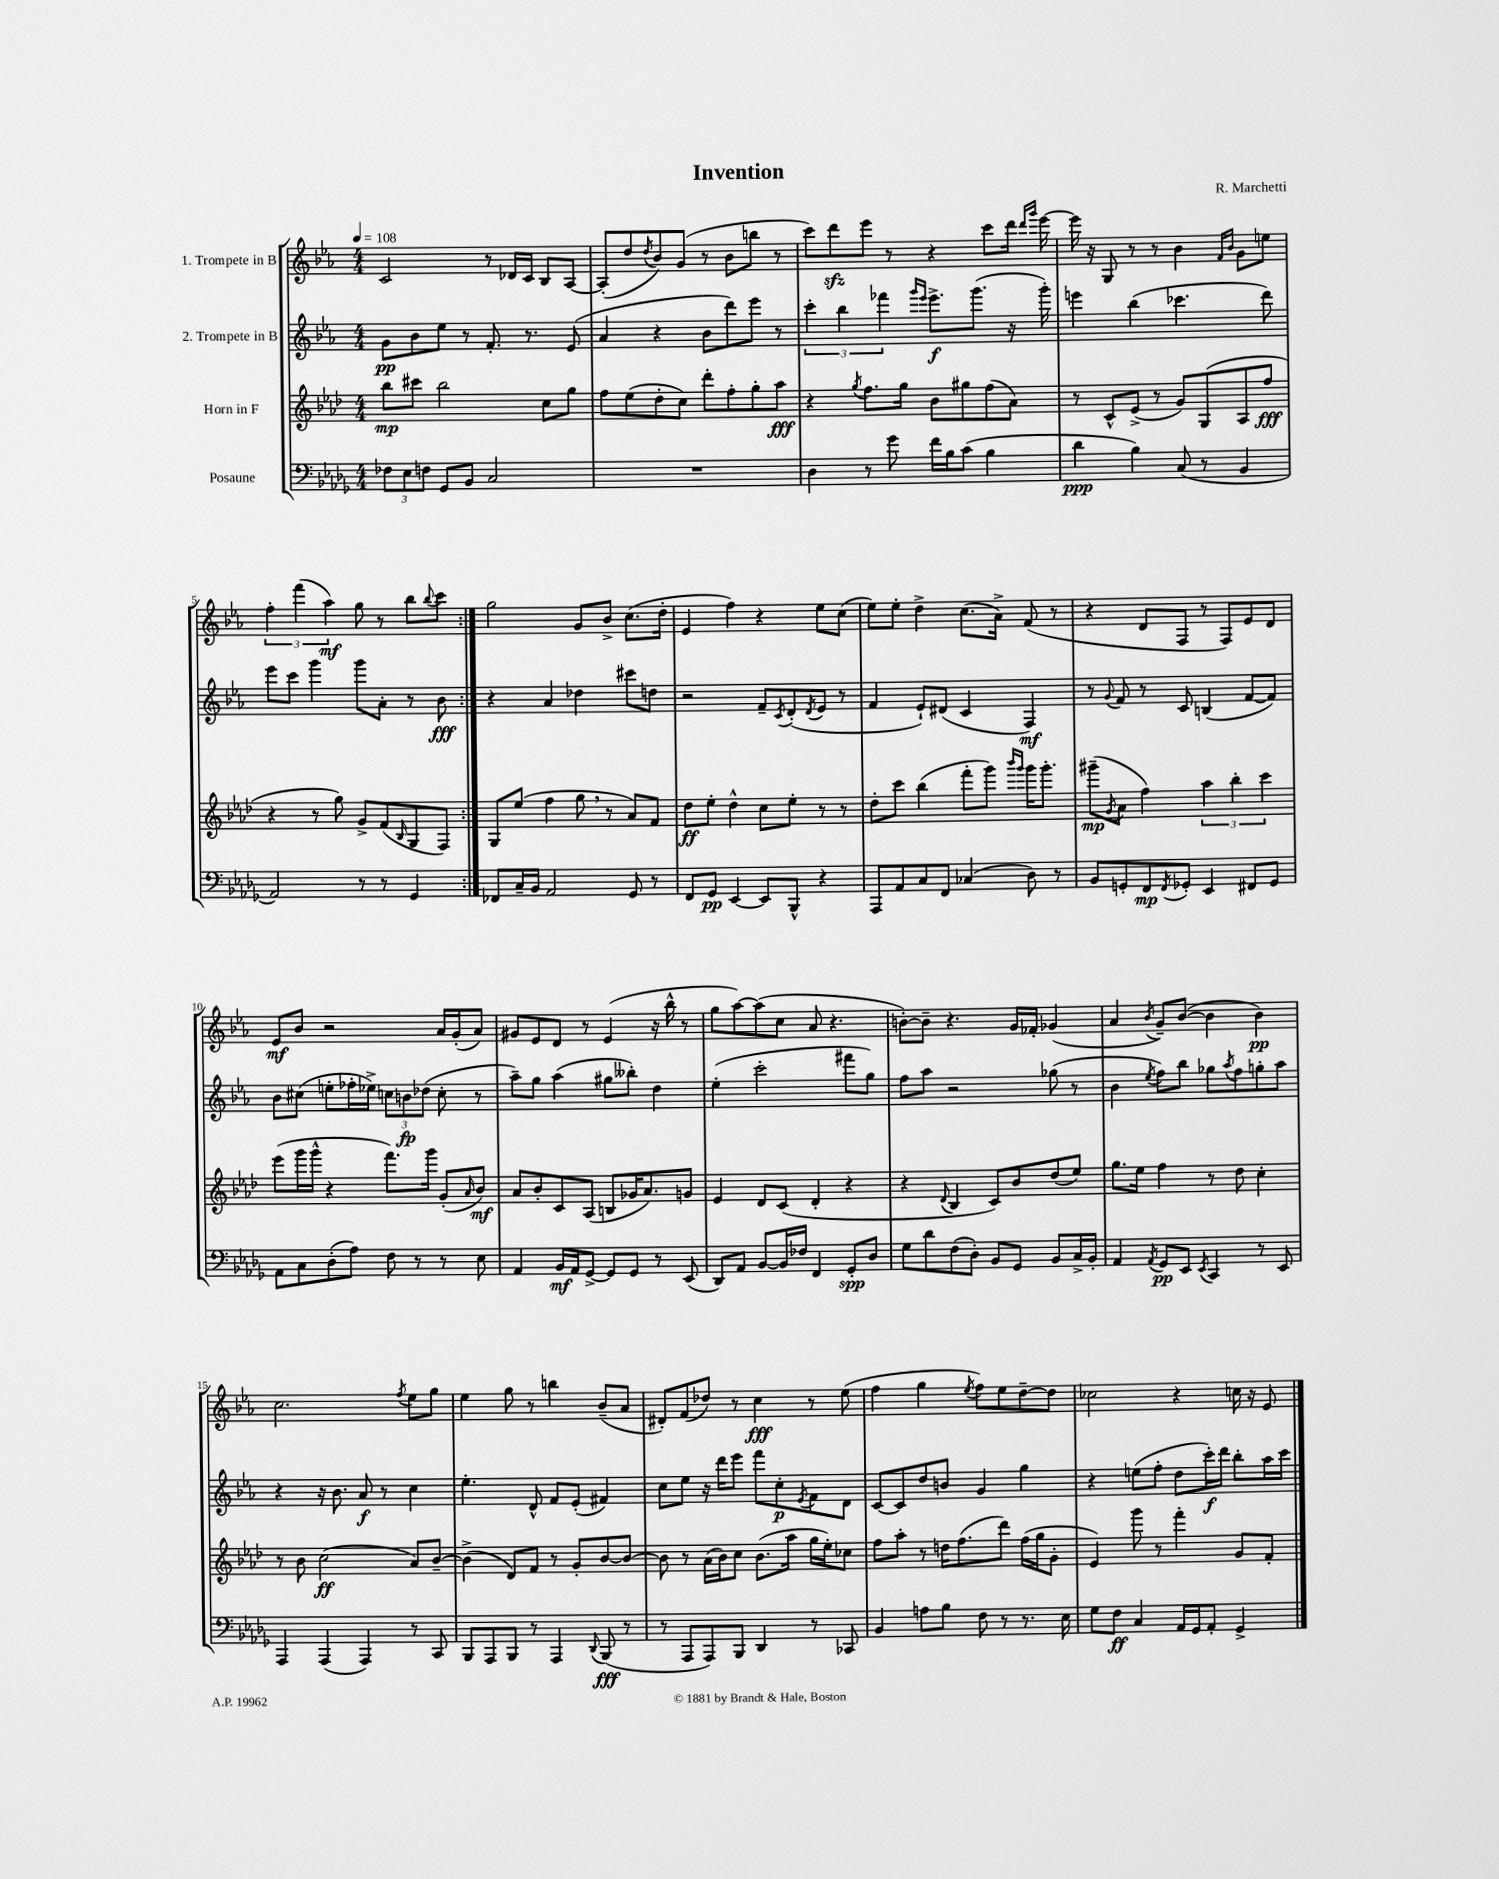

**kern	**kern	**kern	**kern
*staff4	*staff3	*staff2	*staff1
*clefF4	*clefG2	*clefG2	*clefG2
*k[b-e-a-d-g-]	*k[b-e-a-d-]	*k[b-e-a-]	*k[b-e-a-]
*M4/4	*M4/4	*M4/4	*M4/4
*MM108	*MM108	*MM108	*MM108
12F-\L	8bb-\L	8g\L	2c/
12E-\	.	.	.
.	8ccc#\J	8b-\	.
12F\J	.	.	.
8GG-/L	2bb-\	8ee-\J	.
8BB-/J	.	8r	.
2C/	.	8.f'/	8r
.	.	.	16d-/LL
.	.	8.r	16c/JJ
.	8cc\L	.	8B-/L
.	8gg\J	(8e-/	[8A-/J
=	=	=	=
1r	8ff\L	4a-/	(8A-'/]L
.	(8ee-\	.	8dd/
.	.	.	8qdd/
.	8dd-'\	4r	8b-/)
.	8cc\J)	.	(8g/J
.	8ddd-'\L	8b-\L	8r
.	8ff'\	8ddd\)	8b-\L
.	8gg'\	8eee-\J	8bb\J
.	8aa-\J	8r	8r
=	=	=	=
4D-\	4r	6ccc'\	8ccc\L)
.	.	.	8ddd\
.	.	6bb-\	.
.	8qgg/	.	.
8r	8.ff\L	.	8eee-\J
.	.	6fff-\	.
8g-\	.	.	8r
.	16gg\Jk	.	.
.	.	16qqggg/LL	.
.	.	16qqeee-/JJ	.
16f\LL	8b-\L	8.eee-^\L	4r
16B-\J	.	.	.
(8c\J	8gg#\	.	.
.	.	(8.ggg\J	.
4B-\	(8ff\	.	8ccc\L
.	8a-\J)	16r	16ddd\Jk
.	.	.	16qqddd/LL
.	.	.	16qqggg/JJ
.	.	16ggg'\)	[16eee-\
=	=	=	=
4d-\	8r	4eee\	16eee-\]
.	.	.	16r
.	8c^^/L	.	8G/
4B-\)	(8e-^/J	(4bb-\	8r
.	8r	.	8r
(8C/	8g/L)	4.ccc-\	4b-\
8r	(8G/	.	.
.	.	.	16qqf/LL
.	.	.	16qqb-/JJ
4BB-/	8A-/	.	8g\L
.	8ff/J	8ddd\)	8ee\J
=	=	=	=
2AA-/)	4r	8eee-\L	6ff'\
.	.	8ccc\J	.
.	.	.	(6fff\
.	8r	4ggg\	.
.	.	.	6aa-\)
.	8gg\)	.	.
8r	8g^/L	8ggg\L	8gg\
8r	(8f/	8a-'\J	8r
.	16qqB-/	.	.
4GG-/	8G/	8r	8bb-\L
.	.	.	8qqbb-/
.	8F/J)	8b-\	8ccc\J
=:|!	=:|!	=:|!	=:|!
8FF-/L	8G/L	4r	2gg\
16C~/L	(8ee-/J	.	.
16BB-/JJ	.	.	.
2AA-/	4ff\	4a-/	.
.	8gg\	4dd-\	8g/L
.	8r	.	8b-^/J
8GG-/	8a-/L)	8ccc#\L	(8.cc\L
8r	8f/J	8dd\J	.
.	.	.	16dd'\Jk
=	=	=	=
8FF/L	8dd-\L	2r	4e-/
8GG-/J	8ee-'\J	.	.
[4EE-/	4dd-^^\	.	4ff\)
8EE-/]L	8cc\L	8f~/L	4r
.	.	8qc/	.
8BBB-^^/J	8ee-'\J	(8d'/	.
.	.	8qd/	.
4r	8r	8e-/J	8ee-\L
.	8r	8r	(8cc\J
=	=	=	=
8AAA-/L	8dd-'\L	4f/	8ee-\L)
8AA-/	8ccc\J	.	8ee-'\J
8C/	(4bb-\	8e-`/L)	4dd^\
8FF/J	.	(8d#/J	.
(4C-/	8fff'\L	4c/	(8.cc\L
.	8ggg\J)	.	.
.	.	.	16a-^\Jk)
.	16qqbbb-/LL	.	.
.	16qqggg/JJ	.	.
8D-\)	16ggg\LK	4F/)	(8f/
.	8.ggg'\J	.	.
8r	.	.	8r
=	=	=	=
8BB-/L	(8ggg#~\L	8r	4r
.	8qg/	8qqg/	.
8GG'/	8a-\J	8f/	.
8FF/	4ff\)	8r	8d/L
8qFF/	.	.	.
8GG-'/J	.	8c/	8F/J
4EE-/	6aa-\	(4B/	8r
.	.	.	8F/L)
.	6bb-'\	.	.
8FF#/L	.	[8f/L	8e-/
.	6ccc\	.	.
8GG-/J	.	8f/]J)	8d/J
=	=	=	=
8AA-\L	(8eee-\L	8b-\L	8e-/L
8C\	16ggg\L	(8cc#\J	8b-/J
.	16ggg^^\JJ	.	.
(8D-'\	4r	8ee'\L	2r
8A-\J)	.	16ff-'\L	.
.	.	16ee-^\JJ)	.
8F\	8.fff\L)	12cc\L	.
.	.	12b\	.
8r	.	.	.
.	.	(12dd-\J	.
.	16ggg\Jk	.	.
8r	(8g'/L	8cc'\	16a-/LL
.	.	.	(16g'/J
.	16qqa-/	.	.
8E-\	8b-/J)	8r	8a-/J)
=	=	=	=
4AA-/	8a-/L	8aa-~\L)	8g#/L
.	8b-'/	8gg\J	8e-/
16BB-/LL	8c/	(4aa-\	8d/J
16AA-/J	.	.	.
[8GG-^/J	(8A-/J	.	8r
8GG-/]L	8B/L	8gg#\L	(4e-/
8GG-/J	16g-/K	8bb--'\J)	.
.	8.a-/)	.	.
8r	.	4dd\	16r
.	.	.	16bb-^^\
(8EE-/	8g/J	.	8r
=	=	=	=
8DD-/L)	4e-/	(4ee-'\	8gg\L
8AA-/J	.	.	[8aa-\)
[8BB-/L	8d-/L	2ccc'\	(8aa-\]
16BB-/]L	(8c/J	.	8cc\J
16F-/JJ	.	.	.
4FF/	4d-'/	.	8a-/
.	.	.	4.r
8GG-'/L	4r	8fff#\L	.
8D-/J	.	8gg\J)	.
=	=	=	=
8G-\L	4r	8ff\L	[8b'\L)
8d-\	.	8aa-\J	8b~\]J
.	8qqd-/	.	.
(8F\	4B-/	2r	4.r
8D-'\J)	.	.	.
8BB-/L	8c/L)	.	.
8GG-/J	8b-/	.	16g/LL
.	.	.	16f-'/JJ
8BB-/L	(8dd-/	(8gg-\	(4g-/
16C^/L	8ee-/J)	8r	.
16BB-'/JJ	.	.	.
=	=	=	=
4AA-/	8.gg\L	4b-\	4a-/
.	16ee-\Jk	.	.
8qAA-/	.	8qee-/	8qb-/
8GG-/L	4ff\	8ff\L)	8g~/L)
8EE-/J	.	8bb-\J	([8b-/J
8qEE-/	.	.	.
4CC/	8r	8gg-\L	4b-\]
.	.	8qaa-/	.
.	8dd-\	8ff\	.
8r	4cc'\	8gg'\	4b-\)
8EE-/	.	8aa-\J	.
=	=	=	=
4AAA-/	8r	4r	2.cc\
.	8b-\	.	.
(4AAA-/	(2cc\	16r	.
.	.	8.b-\	.
4AAA-/)	.	8a-/	.
.	.	8r	.
.	.	.	8qff/
8r	8a-/L)	4cc\	8ee-\L
8CC/	[8b-~/J	.	8gg\J
=	=	=	=
8BBB-/L	(4b-^\]	4.ee-'\	4ee-\
8AAA-/	.	.	.
8BBB-/J	8d-/L)	.	8gg\
8r	8f/J	8d^^/	8r
4AAA-/	8r	8f/L	4bb\
.	8g'/L	(8e-'/J	.
8qqDD-/	.	.	.
(8BBB-/	[8b-/	4f#/)	(8b-~/L
8r	8b-/_J	.	8a-/J
=	=	=	=
8r	8b-\]	8cc\L	8d#'/L)
8AAA-/L	8r	8ee-\J	(8f/
8AAA-/)	(16a-\LL	16r	8dd-/J)
.	16b-\J)	16ddd\LK	.
8BBB-/J	8cc\J	8eee-\J	8r
4DD-/	(8.b-\L	8fff\L	4cc\
.	.	8cc'\	.
.	16aa-\Jk	.	.
.	.	8qe-/	.
8r	16gg\LL	8f\	8r
.	16ee-'\J)	.	.
8CC-/	8cc-\J	8d\J	(8ee-\
=	=	=	=
4BB-/	8ff\L	[8c/L	4ff\
.	8aa-'\J	8c/]	.
8A\L	8r	8dd/	4gg\
8B-\J	16dd\LK	8b/J	.
.	(8.ff\	.	.
.	.	.	8qee-/
8F\	.	4g/	8ff\L)
8r	8ddd-\J)	.	8ee-\
8.r	(16ff\LL	4gg\	[8dd~\
.	16gg\J	.	.
.	8g'\J	.	8dd\]J
16E-\	.	.	.
=	=	=	=
8G-\L	4e-/)	4r	2cc-\
8F\J	.	.	.
4C/	8ggg\	(8ee\L	.
.	8r	8ff'\J	.
16AA-/LL	4fff'\	8dd\L	4r
16GG-/J	.	.	.
8AA-'/J	.	16ccc'\L)	.
.	.	16ddd\JJ	.
4GG-^/	8g/L	8bb-'\L	16cc\
.	.	.	16r
.	8f'/J	16aa-\L	8e-/
.	.	16ccc\JJ	.
==	==	==	==
*-	*-	*-	*-
